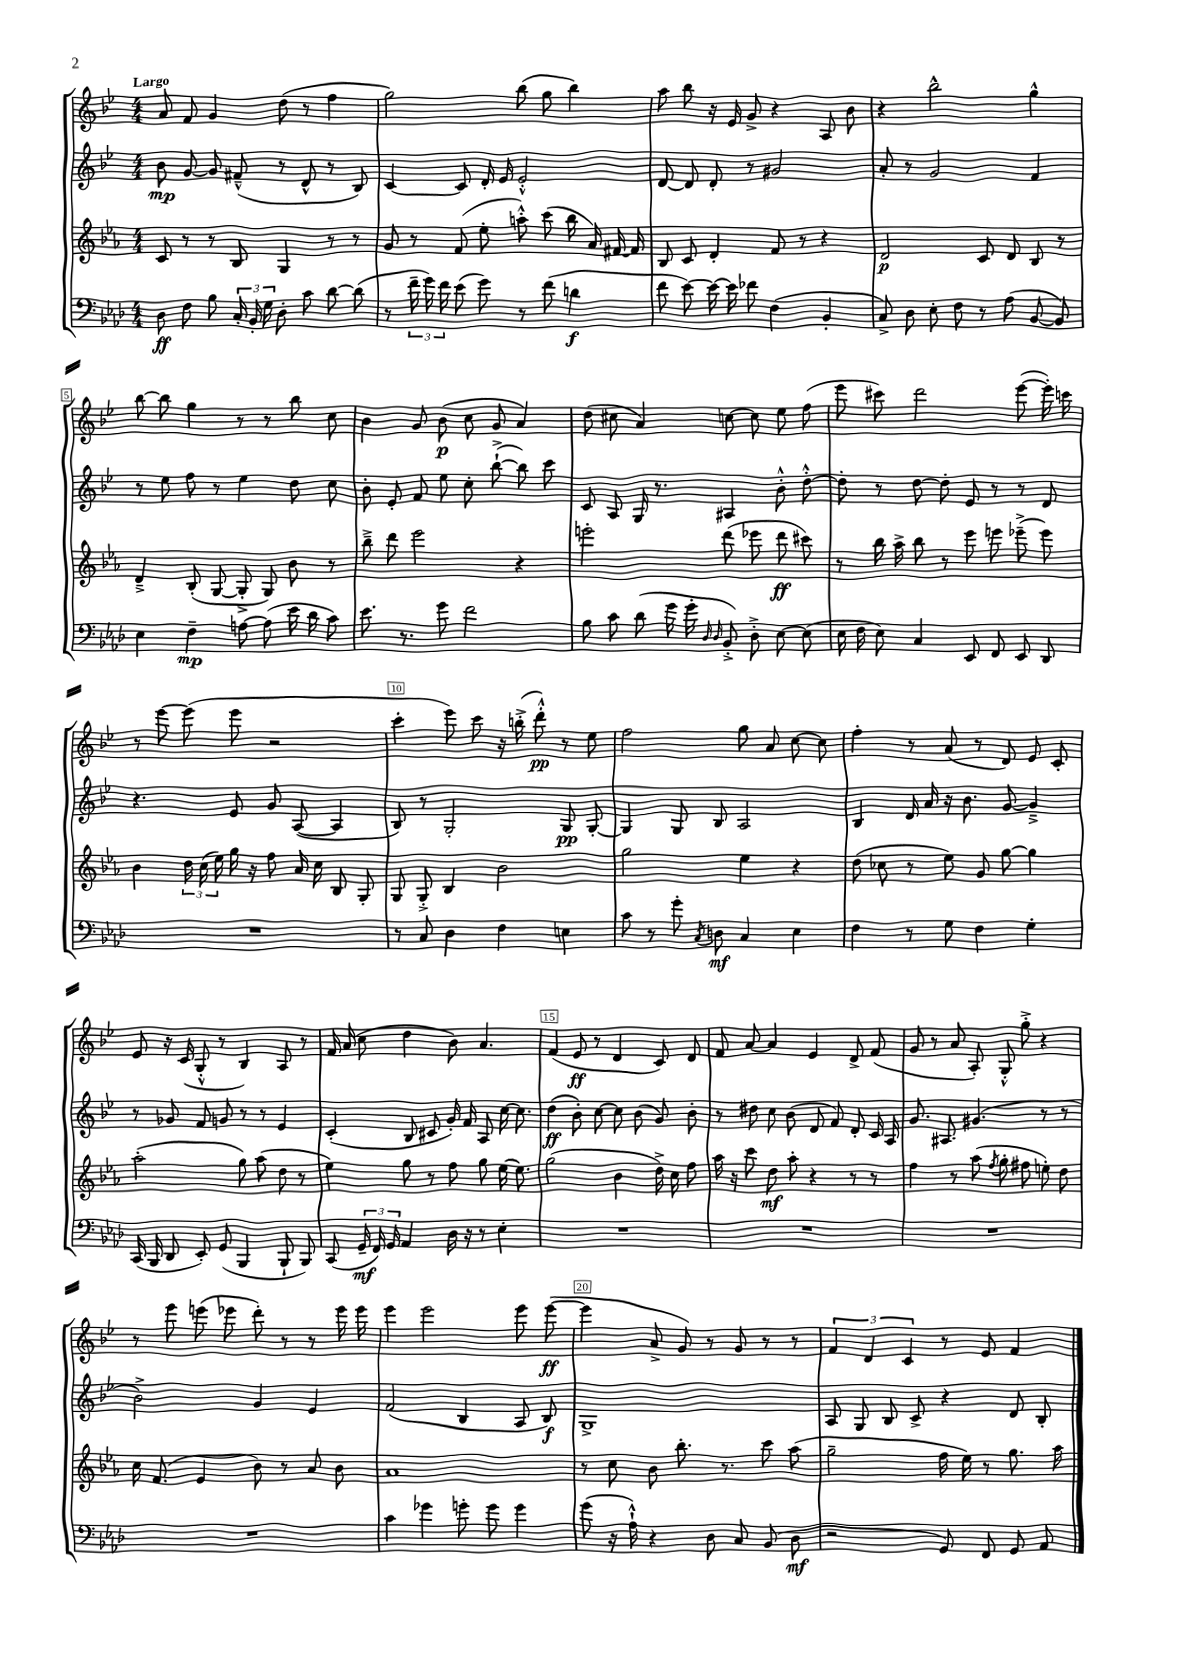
<<
\new StaffGroup <<
\new Staff = "s0" {
    \clef treble \key bes \major \numericTimeSignature \time 4/4 \tempo "Largo"
    \autoBeamOff a'8 f'8 g'4 d''8( r8 f''4 |
    g''2) bes''8( g''8 bes''4) |
    a''8 bes''8 r16 ees'16 g'8-> r4 a8 bes'8 |
    r4 bes''2-^ g''4-^ |
    bes''8~ bes''8 g''4 r8 r8 bes''8 c''8 |
    bes'4 g'8 bes'8\p( c''8 g'8 a'4) |
    d''8( cis''8 a'4) c''8~ c''8 ees''8 f''8( |
    ees'''8 cis'''8) d'''2 ees'''8~( ees'''16-.) c'''16 |
    r8 ees'''8~ ees'''8( ees'''8 r2 |
    c'''4-. ees'''8) c'''8 r16 b''16-.->( d'''8-.-^\pp) r8 ees''8 |
    f''2 g''8 a'8 c''8~ c''8 |
    f''4-. r8 a'8( r8 d'8) ees'8 c'8-. |
    ees'8 r16 c'16( g8-.-^ r8 bes4) a8 r8 |
    f'16 a'16( c''8 d''4 bes'8) a'4. |
    f'4( ees'8\ff r8 d'4 c'8) d'8 |
    f'8 a'8~ a'4 ees'4 d'8-> f'8( |
    g'8 r8 a'8 a8-.) g8-.-^ g''8-.-> r4 |
    r8 ees'''8 e'''8( ees'''8 d'''8-.) r8 r8 ees'''16 ees'''16 |
    ees'''4 ees'''2 ees'''8 ees'''8~\ff( |
    ees'''4 a'8-> g'8) r8 g'8 r8 r8 |
    \tuplet 3/2 { f'4 d'4 c'4 } r8 ees'8 f'4 \bar "|." |
}
\new Staff = "s1" {
    \clef treble \key bes \major \numericTimeSignature \time 4/4
    \autoBeamOff bes'8\mp g'8~ g'8 fis'8---^( r8 d'8-^ r8 bes8) |
    c'4~ c'8 d'16-. ees'16 ees'2-.-^ |
    d'8~ d'8 d'8-. r8 gis'2 |
    a'8-. r8 g'2 f'4 |
    r8 ees''8 f''8 r8 ees''4 d''8 c''8 |
    bes'8-. ees'8-. f'8 ees''8 c''8-. bes''8~-!->( bes''8) c'''8 |
    c'8 a8 g16 r8. ais4 bes'8-.-^ d''8~-.-^ |
    d''8-. r8 d''8~ d''8-. ees'8 r8 r8 d'8 |
    r4. ees'8 g'8 a8~( a4 |
    bes8) r8 g2-. g8\pp g8~-. |
    g4 g8 bes8 a2 |
    bes4 d'16 a'16 r16 bes'8. g'8~ g'4---> |
    r8 ges'8 f'8 g'8 r8 r8 ees'4 |
    c'4-.( bes8 cis'8 g'16-.) f'16 a8 c''16~ c''8. |
    d''4\ff( bes'8-.) c''8~ c''8 bes'8( g'8) bes'8-. |
    r8 dis''8 c''8 bes'8( d'8 f'8) d'8-. c'16 a16 |
    g'8. ais8. gis'4.( r8 r8 |
    bes'2->) g'4 ees'4 |
    f'2( bes4 a8 bes8\f) |
    g1-> |
    a8 g8 bes8 c'8-> r4 d'8 bes8-. \bar "|." |
}
\new Staff = "s2" {
    \clef treble \key ees \major \numericTimeSignature \time 4/4
    \autoBeamOff c'8 r8 r8 bes8 g4 r8 r8 |
    g'8 r8 f'8( ees''8-. a''8-.-^) c'''8( bes''16 aes'16) fis'16~ fis'16 |
    bes8 c'8 d'4-. f'8 r8 r4 |
    d'2\p c'8 d'8 bes8 r8 |
    d'4---> bes8-.( g8~ g8-.-> g8) bes'8 r8 |
    bes''8---> d'''8 ees'''2 r4 |
    e'''2-. d'''8( ees'''8 d'''8\ff cis'''8) |
    r8 bes''16 aes''16-> bes''8 r8 ees'''8 e'''8 ees'''8--->( ees'''8) |
    bes'4 \tuplet 3/2 { d''16 c''16( ees''16) } g''16 r16 f''8 aes'16 c''16 bes8 g8-. |
    g8 g8-.-> bes4 bes'2 |
    g''2 ees''4 r4 |
    d''8( ces''8 r8 ees''8) g'8 g''8~ g''4 |
    aes''2-.( g''8) aes''8( d''8 r8 |
    ees''4) g''8 r8 f''8 g''8 ees''16~ ees''8. |
    g''2( bes'4 d''16->) c''16 f''8 |
    aes''16 r16 c'''8 d''8\mf aes''8-. r4 r8 r8 |
    f''4 r8 aes''8( \acciaccatura { f''8 } g''8-. fis''8 e''8-.) d''8 |
    c''16 f'8.( ees'4 bes'8) r8 aes'8 bes'8 |
    aes'1 |
    r8 c''8 bes'8 bes''8.-. r8. c'''8 aes''8( |
    g''2-- f''16 ees''16) r8 g''8. aes''16 \bar "|." |
}
\new Staff = "s3" {
    \clef bass \key aes \major \numericTimeSignature \time 4/4
    \autoBeamOff des8\ff f8 bes8 \tuplet 3/2 { c16-. bes,16-. g16 } des8-. c'8 des'8~ des'8( |
    r8 \tuplet 3/2 { f'16-- g'16) f'16 } ees'8( g'8) r8 f'8( d'4\f |
    f'8 ees'8~) ees'16~ ees'16 fes'8 f4( bes,4-. |
    c8->) des8 ees8-. f8 r8 aes8( bes,8~ bes,8) |
    ees4 f4--\mp a8~ a8( ees'16 des'16 c'8) |
    ees'8. r8. g'8 f'2 |
    bes8 c'8 des'8( g'16 g'16-. \grace { des16 des16 } bes,8-.->) des8-.-> ees8~ ees8( |
    ees16 f16 ees8) c4 ees,8 f,8 ees,8 des,8 |
    R1 |
    r8 c8 des4 f4 e4 |
    c'8 r8 g'8-. \acciaccatura { c8 } d8\mf c4 ees4 |
    f4 r8 g8 f4 g4-. |
    c,16( bes,,16 des,8 ees,8-.) g,8( bes,,4 bes,,8-! bes,,8) |
    c,8( \tuplet 3/2 { g,16--\mf f,16) g,16 } aes,4 des16 r16 r8 ees4-. |
    R1 |
    R1 |
    R1 |
    R1 |
    c'4 ges'4 g'8-. g'8 g'4 |
    g'8( r16 aes16-!-^) r4 des8 c8 bes,8( des8\mf |
    r2 g,8) f,8 g,8 aes,8 \bar "|." |
}
>>
>>
\layout { \context { \Score \override BarNumber.break-visibility = ##(#f #t #t) barNumberVisibility = #(every-nth-bar-number-visible 5) \override BarNumber.stencil = #(make-stencil-boxer 0.1 0.3 ly:text-interface::print) } }
